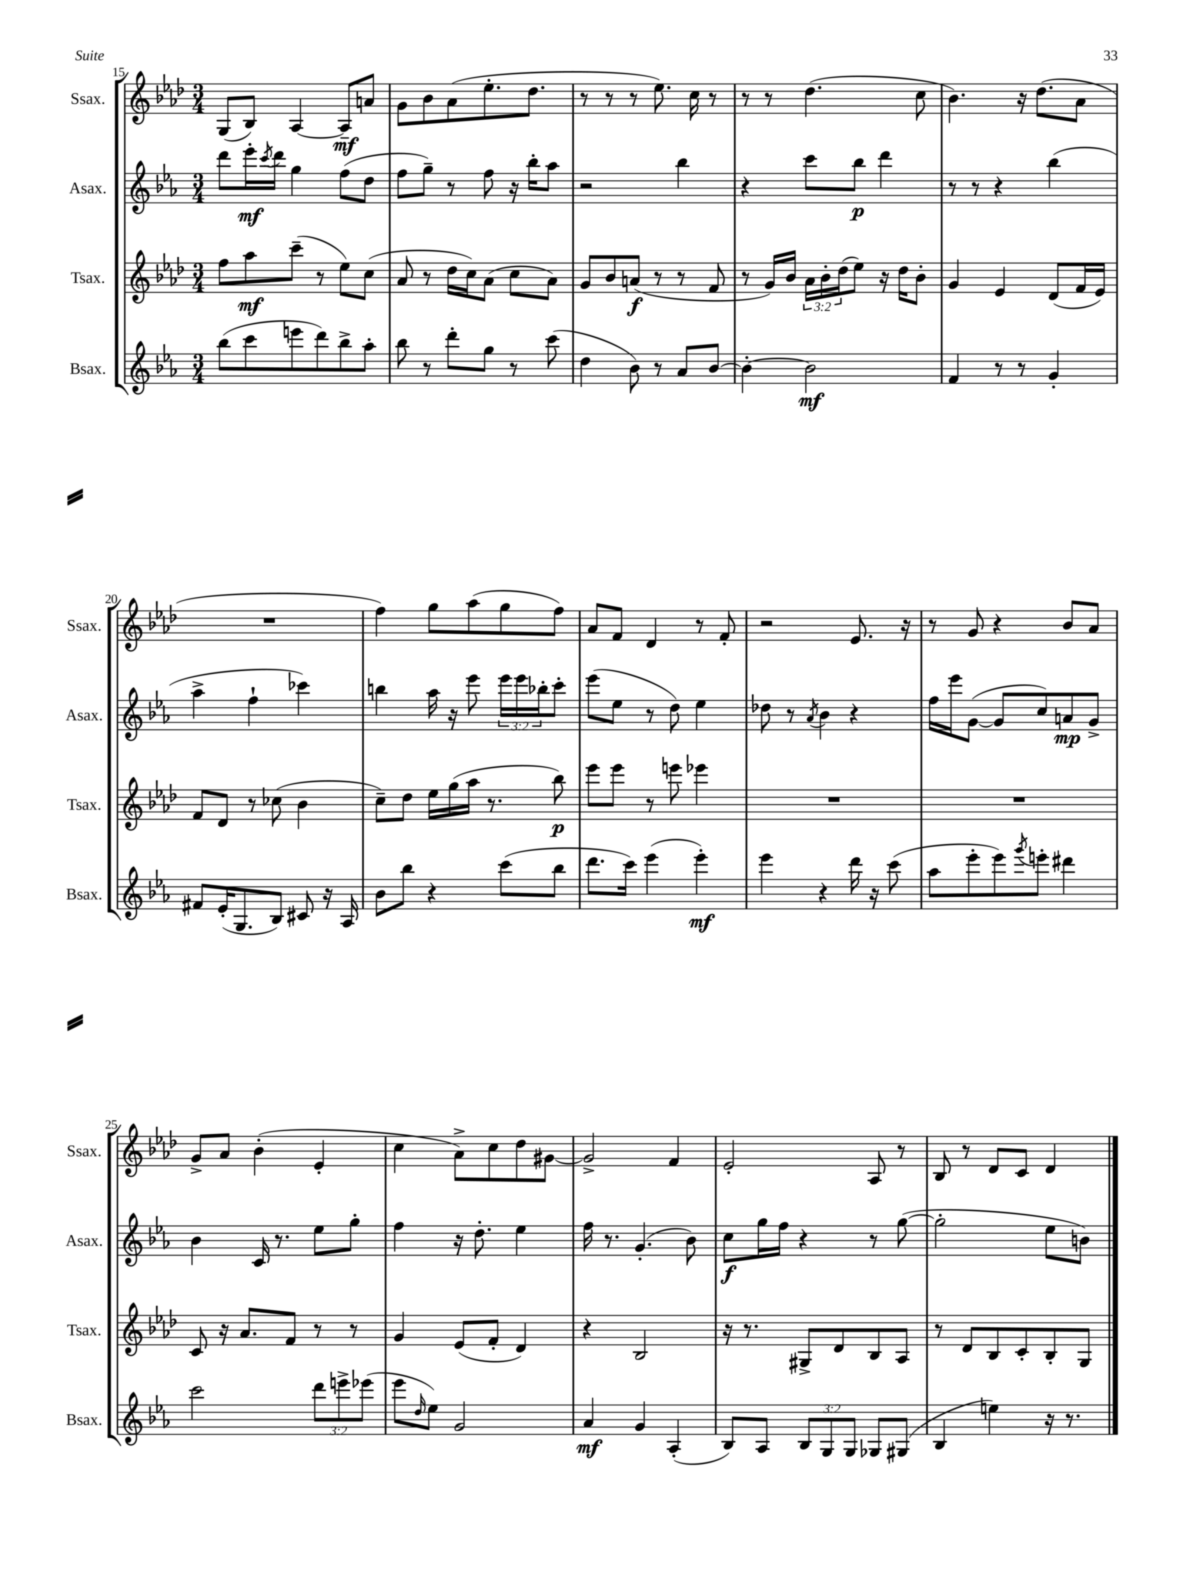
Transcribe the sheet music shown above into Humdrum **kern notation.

**kern	**kern	**kern	**kern
*staff4	*staff3	*staff2	*staff1
*clefG2	*clefG2	*clefG2	*clefG2
*k[b-e-a-]	*k[b-e-a-d-]	*k[b-e-a-]	*k[b-e-a-d-]
*M3/4	*M3/4	*M3/4	*M3/4
(8bb-	8ff	8ddd	(8G
8ccc	8aa-	16eee-'	8B-)
.	.	8qccc	.
.	.	16ddd	.
8eee	(8ccc~	4gg	[4A-
8ddd)	8r	.	.
8bb-^	8ee-)	(8ff	8A-~]
8aa-'	(8cc	8dd	8a
=	=	=	=
8bb-	8a-	8ff	8g
8r	8r	8gg~)	8b-
8ddd'	16dd-	8r	(8a-
.	16cc)	.	.
8gg	(8a-	8ff	8.ee-'
8r	8cc	16r	.
.	.	16bb-'	8.dd-
(8ccc	8a-)	8aa-	.
=	=	=	=
4dd	8g	2r	8r
.	8b-	.	8r
8b-)	(8a	.	8r
8r	8r	.	8.ee-)
8a-	8r	4bb-	.
.	.	.	16cc
[8b-	8f	.	8r
=	=	=	=
4b-'_	8r	4r	8r
.	16g)	.	8r
.	16b-	.	.
2b-]	24a-	8ccc	(4.dd-
.	24b-'	.	.
.	(24dd-	.	.
.	8ee-)	8bb-	.
.	16r	4ddd	.
.	16dd-	.	.
.	8b-'	.	8cc
=	=	=	=
4f	4g	8r	4.b-)
.	.	8r	.
8r	4e-	4r	.
8r	.	.	16r
.	.	.	(8.dd-
4g'	(8d-	(4bb-	.
.	16f	.	8a-
.	16e-)	.	.
=	=	=	=
8f#	8f	4aa-^	2.r
(16e-'	8d-	.	.
8.G	.	.	.
.	8r	4ff`	.
8B-)	(8cc-	.	.
8c#	4b-	4ccc-)	.
16r	.	.	.
16A-	.	.	.
=	=	=	=
8b-	8cc~)	4bb	4ff)
8bb-	8dd-	.	.
4r	16ee-	16aa-	8gg
.	(16gg	16r	.
.	16aa-	8eee-	(8aa-
.	8.r	.	.
(8ccc	.	24eee-	8gg
.	.	24eee-	.
.	.	24bb-'	.
8bb-	8bb-)	8ccc'	8ff)
=	=	=	=
8.ddd	8eee-	(8eee-	8a-
.	8eee-	8ee-	8f
16ccc)	.	.	.
(4eee-	8r	8r	4d-
.	8eee	8dd)	.
4eee-')	4eee-	4ee-	8r
.	.	.	8f'
=	=	=	=
4eee-	2.r	8dd-	2r
.	.	8r	.
.	.	8qa-	.
4r	.	4b-	.
16ddd	.	4r	8.e-
16r	.	.	.
(8ccc	.	.	.
.	.	.	16r
=	=	=	=
8aa-	2.r	16ff	8r
.	.	16eee-	.
8eee-'	.	([8g	8g
8eee-)	.	8g]	4r
8qggg	.	.	.
8eee'	.	8cc)	.
4ddd#	.	8a	8b-
.	.	8g^	8a-
=	=	=	=
2ccc	8c	4b-	8g^
.	16r	.	8a-
.	8.a-	.	.
.	.	16c	(4b-'
.	.	8.r	.
.	8f	.	.
12ddd	8r	8ee-	4e-'
12eee^	.	.	.
.	8r	8gg'	.
(12eee-	.	.	.
=	=	=	=
8eee-	4g	4ff	4cc
16qqdd	.	.	.
8ee-)	.	.	.
2g	(8e-	16r	8a-^)
.	.	8.dd'	.
.	8f'	.	8cc
.	4d-)	4ee-	8dd-
.	.	.	[8g#
=	=	=	=
4a-	4r	16ff	2g#^]
.	.	8.r	.
4g	2B-	(4.g'	.
(4A-'	.	.	4f
.	.	8b-)	.
=	=	=	=
8B-)	16r	8cc	2e-'
.	8.r	.	.
8A-	.	16gg	.
.	.	16ff	.
12B-	8G#^	4r	.
12G	.	.	.
.	8d-	.	.
12G	.	.	.
8G-	8B-	8r	8A-
(8G#	8A-	([8gg	8r
=	=	=	=
4B-	8r	2gg']	8B-
.	8d-	.	8r
4ee)	8B-	.	8d-
.	8c'	.	8c
16r	8B-'	8ee-	4d-
8.r	.	.	.
.	8G	8b)	.
==	==	==	==
*-	*-	*-	*-
